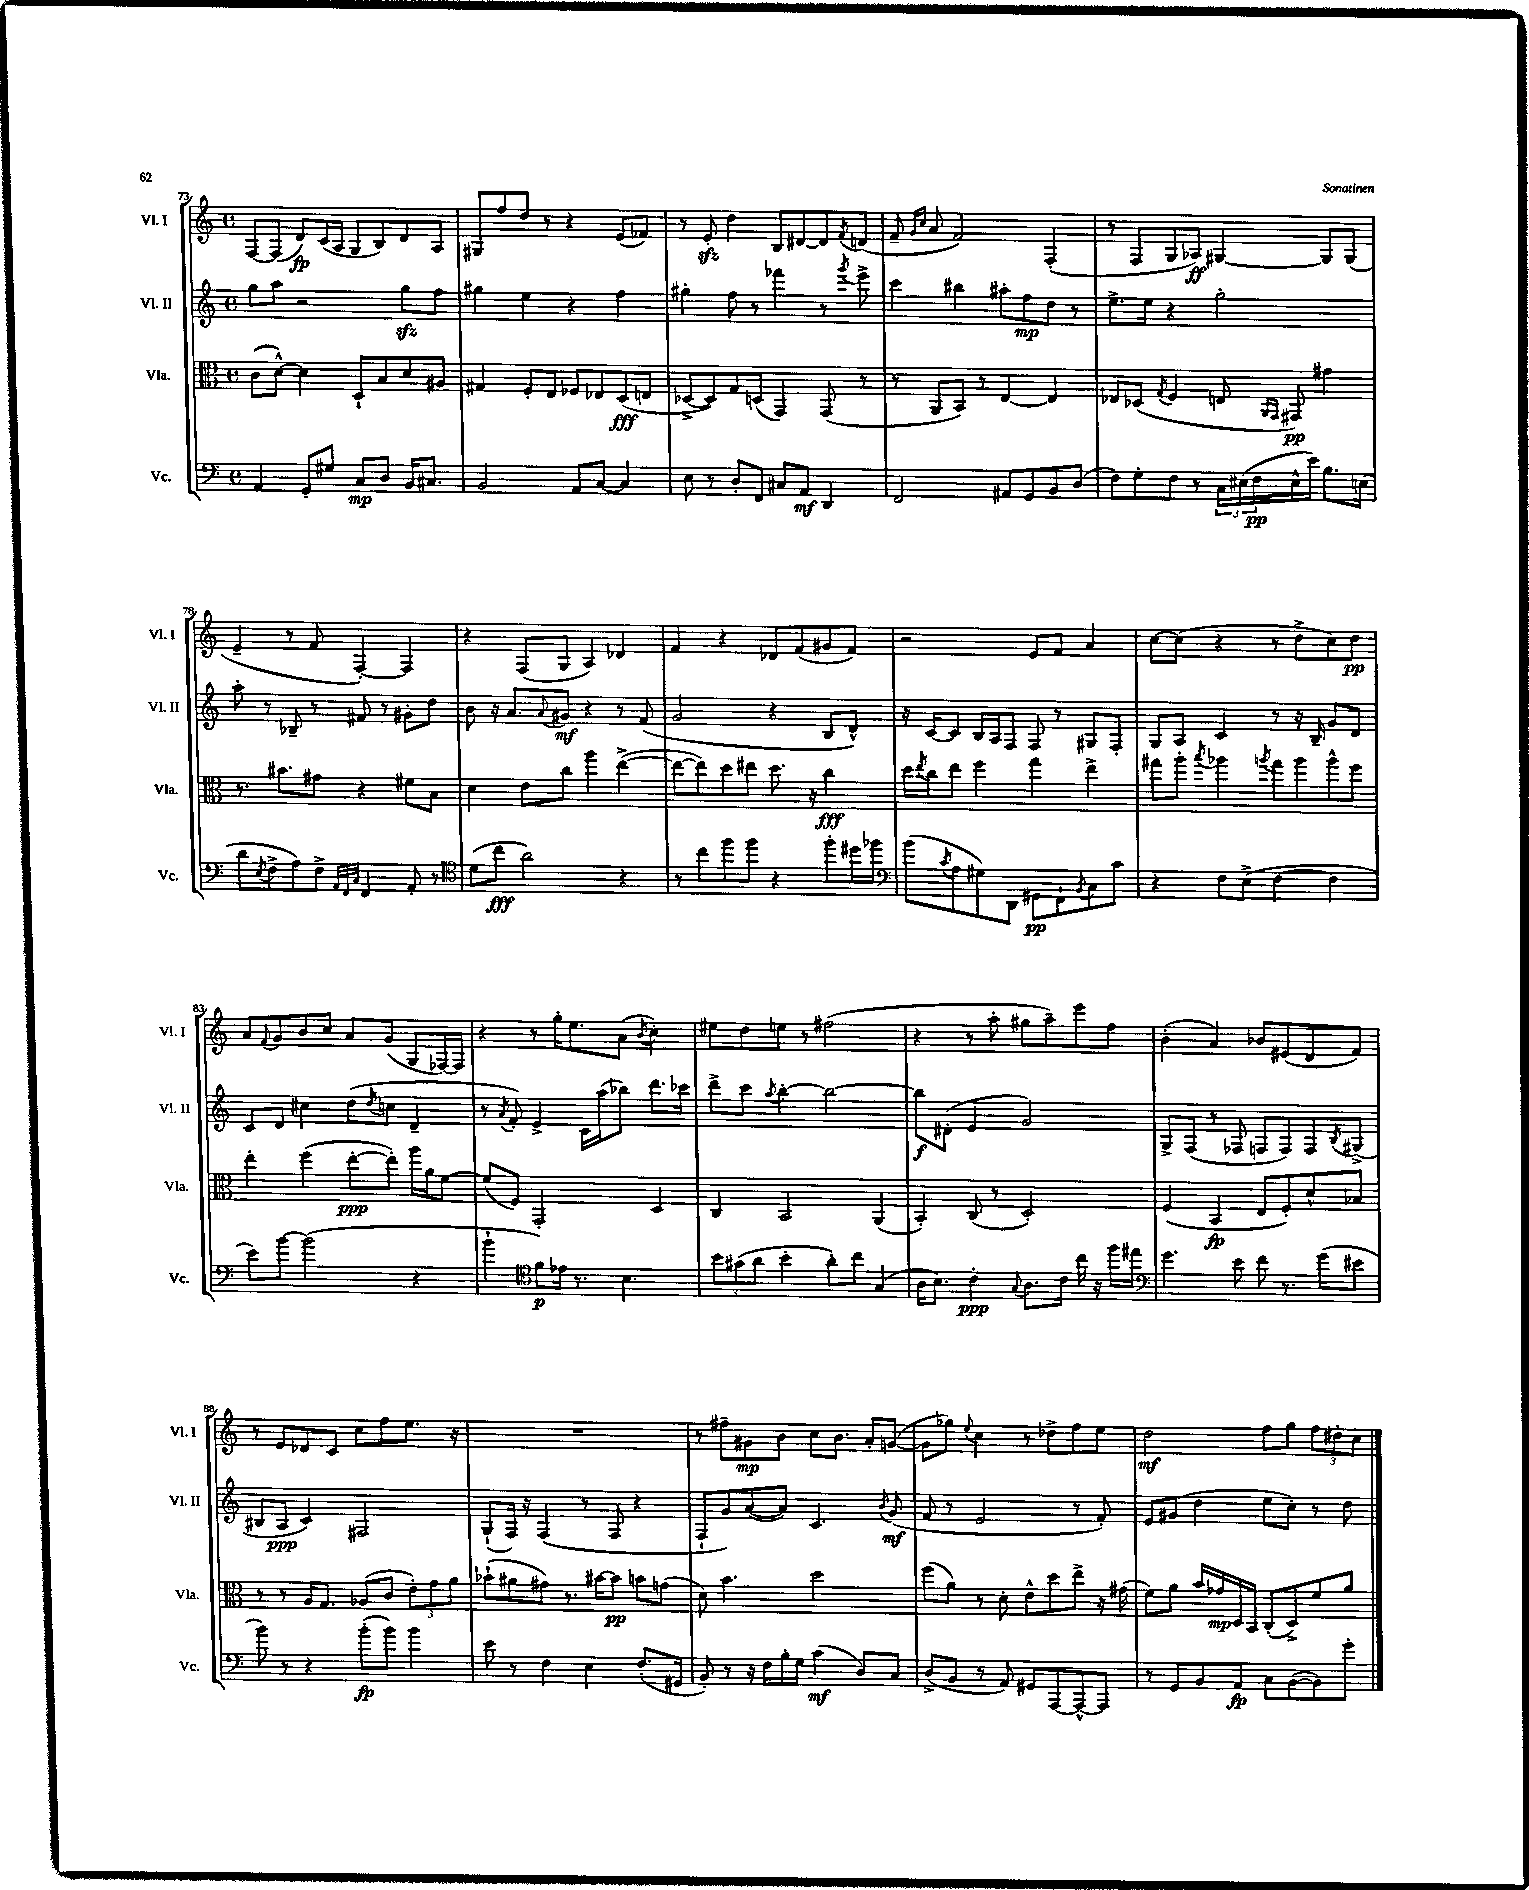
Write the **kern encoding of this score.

**kern	**dynam	**kern	**dynam	**kern	**dynam	**kern	**dynam
*part4	*part4	*part3	*part3	*part2	*part2	*part1	*part1
*staff4	*staff4	*staff3	*staff3	*staff2	*staff2	*staff1	*staff1
*I"Vc.	*	*I"Vla.	*	*I"Vl. II	*	*I"Vl. I	*
*I'Vc.	*	*I'Vla.	*	*I'Vl. II	*	*I'Vl. I	*
*clefF4	*	*clefC3	*	*clefG2	*	*clefG2	*
*k[]	*	*k[]	*	*k[]	*	*k[]	*
*M4/4	*	*M4/4	*	*M4/4	*	*M4/4	*
*met(c)	*	*met(c)	*	*met(c)	*	*met(c)	*
=73	=73	=73	=73	=73	=73	=73	=73
4AA/	.	(8c\L	.	8gg\L	.	[8F/L	.
.	.	[8d^^\J)	.	8aa\J	.	(8F/J]	.
8GG'/L	.	4d\]	.	2r	.	8d/L)	fp
8G#X/J	.	.	.	.	.	(16c/L	.
.	.	.	.	.	.	16A/JJ	.
8C/L	mp	8D`/L	.	.	.	8G/L	.
8D/J	.	8B/	.	.	.	8B/)	.
16BB/KL	.	8d/	.	8ggzz\L	.	8d/	.
8.C#X/J	.	.	.	.	.	.	.
.	.	8A#X/J	.	8ff\J	.	8A/J	.
=74	=74	=74	=74	=74	=74	=74	=74
2BB/	.	4G#X/	.	4gg#X\	.	8G#X/L	.
.	.	.	.	.	.	8ff/	.
.	.	8F'/L	.	4ee\	.	8dd/J	.
.	.	8E/J	.	.	.	8r	.
8AA/L	.	8F-X/L	.	4r	.	4r	.
[8C/J	.	8E-X/	.	.	.	.	.
4C/]	.	(8D/	fff	4ff\	.	(8e/L	.
.	.	8En/J	.	.	.	8f-X/J)	.
=75	=75	=75	=75	=75	=75	=75	=75
8E\	.	[8D-X^/L	.	4gg#X'\	.	8r	.
8r	.	8D-/])	.	.	.	8ezz'/	.
8D'/L	.	8G/	.	8ff\	.	4dd\	.
8FF/J	.	(8Dn/J	.	8r	.	.	.
8C#X/L	.	4GG/)	.	4fff-X\	.	8B/L	.
8AA/J	mf	.	.	.	.	[8d#X/	.
4DD/	.	(8GG/	.	8r	.	8d#/]	.
.	.	.	.	8qggg/	.	8qf/	.
.	.	8r	.	8eee^\	.	(8dn/J	.
=76	=76	=76	=76	=76	=76	=76	=76
2FF/	.	8r	.	4ccc\	.	8f~/	.
.	.	.	.	.	.	16qqg/LL	.
.	.	.	.	.	.	16qqcc/JJ	.
.	.	8AA/L	.	.	.	8a/	.
.	.	8BB/J)	.	4bb#X\	.	2f/)	.
.	.	8r	.	.	.	.	.
8AA#X/L	.	[4E/	.	8aa#X'\L	.	.	.
8GG/	.	.	.	8ff\	mp	.	.
8BB/	.	4E/]	.	8dd\J	.	(4F'/	.
(8D/J	.	.	.	8r	.	.	.
=77	=77	=77	=77	=77	=77	=77	=77
8F\L)	.	8E-X/L	.	8.ee^\L	.	8r	.
8G'\	.	(8D-X/J	.	.	.	8F/L	.
.	.	.	.	16ee\Jk	.	.	.
.	.	8qG/	.	.	.	.	.
8F\J	.	4F/	.	4r	.	8G/	.
8r	.	.	.	.	.	8A-X/J)	ff
24C\LL	.	8En/	.	2gg'\	.	[4G#X/	.
(24E#X\	.	.	.	.	.	.	.
24F\	pp	.	.	.	.	.	.
.	.	16qqAA/LL	.	.	.	.	.
.	.	16qqGG/JJ	.	.	.	.	.
16E#^^\	.	8GG#X/)	pp	.	.	.	.
16e\JJ)	.	.	.	.	.	.	.
8.B\L	.	4g#X\	.	.	.	8G#/L]	.
.	.	.	.	.	.	(8G#/J	.
(16En\Jk	.	.	.	.	.	.	.
!!LO:LB:g=z
=78	=78	=78	=78	=78	=78	=78	=78
8d\L	.	8.r	.	8aa'\	.	4e~/	.
8qE/	.	.	.	.	.	.	.
8F^\	.	.	.	8r	.	.	.
.	.	8.b#X\L	.	.	.	.	.
8A\)	.	.	.	8B-X~/	.	8r	.
8F^\J	.	8g#X\J	.	8r	.	8f/	.
32qqAA/LLL	.	.	.	.	.	.	.
32qqFF/	.	.	.	.	.	.	.
32qqC/JJJ	.	.	.	.	.	.	.
4FF/	.	4r	.	8f#X/	.	[4F'/)	.
.	.	.	.	8r	.	.	.
8AA'/	.	8f#X\L	.	8g#X'\L	.	4F/]	.
8r	.	8B\J	.	8dd\J	.	.	.
=79	=79	=79	=79	=79	=79	=79	=79
*clefC4	*	*	*	*	*	*	*
(8d\L	.	4d\	.	8b\	.	4r	.
8cc\J	fff	.	.	16r	.	.	.
.	.	.	.	8.a/L	.	.	.
2a\)	.	8e\L	.	.	.	(8F/L	.
.	.	.	.	8qqa/	.	.	.
.	.	8cc\J	.	8g#X/J	mf	8G/J	.
.	.	4aa\	.	4r	.	4A/)	.
4r	.	([4ee^\	.	8r	.	4d-X/	.
.	.	.	.	(8f/	.	.	.
=80	=80	=80	=80	=80	=80	=80	=80
8r	.	8ee\L_	.	2g/	.	4f/	.
8cc\L	.	8ee\])	.	.	.	.	.
8ff\	.	8dd\	.	.	.	4r	.
8ff\J	.	8ee#X\J	.	.	.	.	.
4r	.	8.dd\	.	4r	.	8d-X/L	.
.	.	.	.	.	.	(8f/	.
.	.	16r	.	.	.	.	.
8ff'\L	.	4cc\	fff	8B/L	.	8g#X/	.
16dd#X\L	.	.	.	8d^^/J)	.	8f/J)	.
16ff-X\JJ	.	.	.	.	.	.	.
=81	=81	=81	=81	=81	=81	=81	=81
*clefF4	*	*	*	*	*	*	*
(8b\L	.	16dd\LL	.	16r	.	2r	.
.	.	8qee/	.	.	.	.	.
.	.	16cc\J	.	[16c/KL	.	.	.
8qc/	.	.	.	.	.	.	.
8A\	.	8ee\J	.	8c/J]	.	.	.
8G#X\)	.	4ff\	.	16B/LL	.	.	.
.	.	.	.	16A/J	.	.	.
8DD\J	.	.	.	8F/J	.	.	.
8GG#X\L	pp	4gg\	.	8F/	.	8e/L	.
8FF`\	.	.	.	8r	.	8f/J	.
8qBB/	.	.	.	.	.	.	.
8C\	.	4ee^\	.	8G#X/L	.	4a/	.
8c\J	.	.	.	8F'/J	.	.	.
=82	=82	=82	=82	=82	=82	=82	=82
4r	.	8gg#X\L	.	8G/L	.	[8cc\L	.
.	.	8aa'\J	.	8A/J	.	(8cc\J]	.
.	.	8qbb/	.	.	.	.	.
8F\L	.	4aa-X\	.	4c/	.	4r	.
(8E^\J	.	.	.	.	.	.	.
.	.	8qaan/	.	.	.	.	.
[4F\	.	8gg#\L	.	8r	.	8r	.
.	.	8aa\	.	16r	.	8dd^\L	.
.	.	.	.	16B~/	.	.	.
4F\]	.	8aa^^\	.	8g/L	.	8cc\)	.
.	.	8ff\J	.	8d/J	.	8dd\J	pp
!!LO:LB:g=z
=83	=83	=83	=83	=83	=83	=83	=83
8e\L)	.	4ee'\	.	8c/L	.	8a/L	.
.	.	.	.	.	.	8qqf/	.
[8b\J	.	.	.	8d/J	.	8g/	.
(2b\]	.	(4ff\	.	4cc#X\	.	8b/	.
.	.	.	.	.	.	8cc/J	.
.	.	[8ee'\L	ppp	(8dd\L	.	8a/L	.
.	.	.	.	8qdd/	.	.	.
.	.	8ee'\J])	.	8ccn\J	.	(8g/J	.
4r	.	16aa\LL	.	4d~/	.	8G/L	.
.	.	16a\J	.	.	.	.	.
.	.	[8f\J	.	.	.	[16F-X/L)	.
.	.	.	.	.	.	16F-/JJ]	.
=84	=84	=84	=84	=84	=84	=84	=84
4b`\	.	(8f/L]	.	8r	.	4r	.
.	.	.	.	8qa/	.	.	.
.	.	8F/J)	.	8f'/)	.	.	.
*clefC4	*	*	*	*	*	*	*
8f\L)	p	2GG'/	.	4e^/	.	8r	.
16e-X\Jk	.	.	.	.	.	16gg'\KL	.
8.r	.	.	.	.	.	8.ee\	.
.	.	.	.	16c\LL	.	.	.
.	.	.	.	(16aa\J	.	.	.
4.B\	.	.	.	8bb-X\J)	.	(8a\J	.
.	.	.	.	.	.	8qb/	.
.	.	4D/	.	8.ddd\L	.	4cc'\)	.
.	.	.	.	16ccc-X\Jk	.	.	.
=85	=85	=85	=85	=85	=85	=85	=85
12b\L	.	4C/	.	8ddd^\L	.	8ee#X\L	.
(12g#X\	.	.	.	.	.	.	.
.	.	.	.	8ccc\J	.	8dd\	.
12a\J	.	.	.	.	.	.	.
.	.	.	.	8qaa/	.	.	.
4b'\	.	2BB/	.	[4bb'\	.	8een\J	.
.	.	.	.	.	.	8r	.
8a'\L)	.	.	.	2bb\_	.	(2ff#X\	.
8cc\J	.	.	.	.	.	.	.
(4G/	.	(4AA/	.	.	.	.	.
=86	=86	=86	=86	=86	=86	=86	=86
16A\KL	.	4BB'/)	.	8bb\L]	f	4r	.
8.B\J)	.	.	.	.	.	.	.
.	.	.	.	(8d#X'\J	.	.	.
4c'\	ppp	(8C/	.	4e/	.	8r	.
.	.	8r	.	.	.	8aa'\	.
8qqG/	.	.	.	.	.	.	.
8.A\L	.	2D'/)	.	2g/)	.	8gg#X\L	.
.	.	.	.	.	.	8aa~\)	.
16c\Jk	.	.	.	.	.	.	.
16cc\	.	.	.	.	.	8eee\	.
16r	.	.	.	.	.	.	.
16ff\LL	.	.	.	.	.	8ff\J	.
16ee#X\JJ	.	.	.	.	.	.	.
=87	=87	=87	=87	=87	=87	=87	=87
*clefF4	*	*	*	*	*	*	*
4.g\	.	(4F/	.	8G^/L	.	(4b'\	.
.	.	.	.	(8F/J	.	.	.
.	.	4BB/	fp	8r	.	4a/)	.
8e\	.	.	.	8F-X/	.	.	.
8f\	.	8E/L	.	8Fn/L	.	8b-X/L	.
8.r	.	8F'/)	.	8F/)	.	(8e#X/	.
.	.	8d^^/	.	8F/	.	8d/	.
(16g\KL	.	.	.	.	.	.	.
.	.	.	.	8qB/	.	.	.
8e#X\J	.	8B-X/J	.	(8G#X^/J	.	8f/J)	.
!!LO:LB:g=z
=88	=88	=88	=88	=88	=88	=88	=88
8b\)	.	8r	.	8B#X/L	.	8r	.
8r	.	8r	.	8A/J	ppp	8e/L	.
4r	.	16A/KL	.	4c/)	.	8d-X/	.
.	.	8.G/J	.	.	.	.	.
.	.	.	.	.	.	8c/J	.
(8b'\L	fp	(8A-X/L	.	2F#X/	.	8cc\L	.
8b\J)	.	8c/J	.	.	.	8ff\	.
4b\	.	12e'\L)	.	.	.	8.ee\J	.
.	.	12g\	.	.	.	.	.
.	.	12a\J	.	.	.	.	.
.	.	.	.	.	.	16r	.
=89	=89	=89	=89	=89	=89	=89	=89
8e\	.	(8b-X`\L	.	(8G`/L	.	1r	.
8r	.	8a#X\	.	16F/Jk)	.	.	.
.	.	.	.	16r	.	.	.
4F\	.	8g#X\J)	.	(4F/	.	.	.
.	.	8.r	.	.	.	.	.
4E\	.	.	.	8r	.	.	.
.	.	[16b#X\KL	.	.	.	.	.
.	.	8b#\J]	pp	8F/	.	.	.
(8.F'/L	.	8bn\L	.	4r	.	.	.
.	.	(8gn\J	.	.	.	.	.
16GG#X/Jk	.	.	.	.	.	.	.
=90	=90	=90	=90	=90	=90	=90	=90
8BB'/)	.	8d\)	.	8F`/L	.	8r	.
8r	.	4.b\	.	8g/)	.	8ff#X~\L	.
16r	.	.	.	([8a/	.	8g#X\	mp
16F\LL	.	.	.	.	.	.	.
16B'\	.	.	.	8a/J])	.	8b\J	.
16G\JJ	.	.	.	.	.	.	.
(4c\	mf	2dd\	.	4.c/	.	8cc\L	.
.	.	.	.	.	.	8.b\J	.
8D/L)	.	.	.	.	.	.	.
.	.	.	.	.	.	16a'/KL	.
.	.	.	.	8qb/	.	.	.
8C/J	.	.	.	(8g/	mf	([8gn/J	.
=91	=91	=91	=91	=91	=91	=91	=91
(8D^/L	.	(8ff\L	.	8f/	.	8g\L]	.
8BB/J	.	8a\J)	.	8r	.	8gg-X\J)	.
.	.	.	.	.	.	8qqee/	.
8r	.	8r	.	2e/	.	4cc\	.
8AA/)	.	8d'\	.	.	.	.	.
8GG#X/L	.	8e^^\L	.	.	.	8r	.
[8AAA/	.	8dd\	.	.	.	8dd-X^\L	.
8AAA^^/_	.	8ee^\J	.	8r	.	8ff\	.
8AAA/J]	.	16r	.	8f'/)	.	8ee\J	.
.	.	(16g#X\	.	.	.	.	.
=92	=92	=92	=92	=92	=92	=92	=92
8r	.	8f\L)	.	8e/L	.	2dd\	mf
8GG/L	.	8a\J	.	(8g#X/J	.	.	.
8BB/	.	16b/LL	.	4dd\	.	.	.
.	.	16g-X/	mp	.	.	.	.
8AA/J	fp	16D/	.	.	.	.	.
.	.	16BB/JJ	.	.	.	.	.
8C\L	.	(8C'/L	.	8ee\L	.	8ff\L	.
([8BB\	.	8D^/)	.	8cc'\J)	.	8gg\J	.
8BB\])	.	8f/	.	8r	.	12ff\L	.
.	.	.	.	.	.	12dd#X'\	.
8g'\J	.	8a/J	.	8dd\	.	.	.
.	.	.	.	.	.	12cc\J	.
==	==	==	==	==	==	==	==
*-	*-	*-	*-	*-	*-	*-	*-
